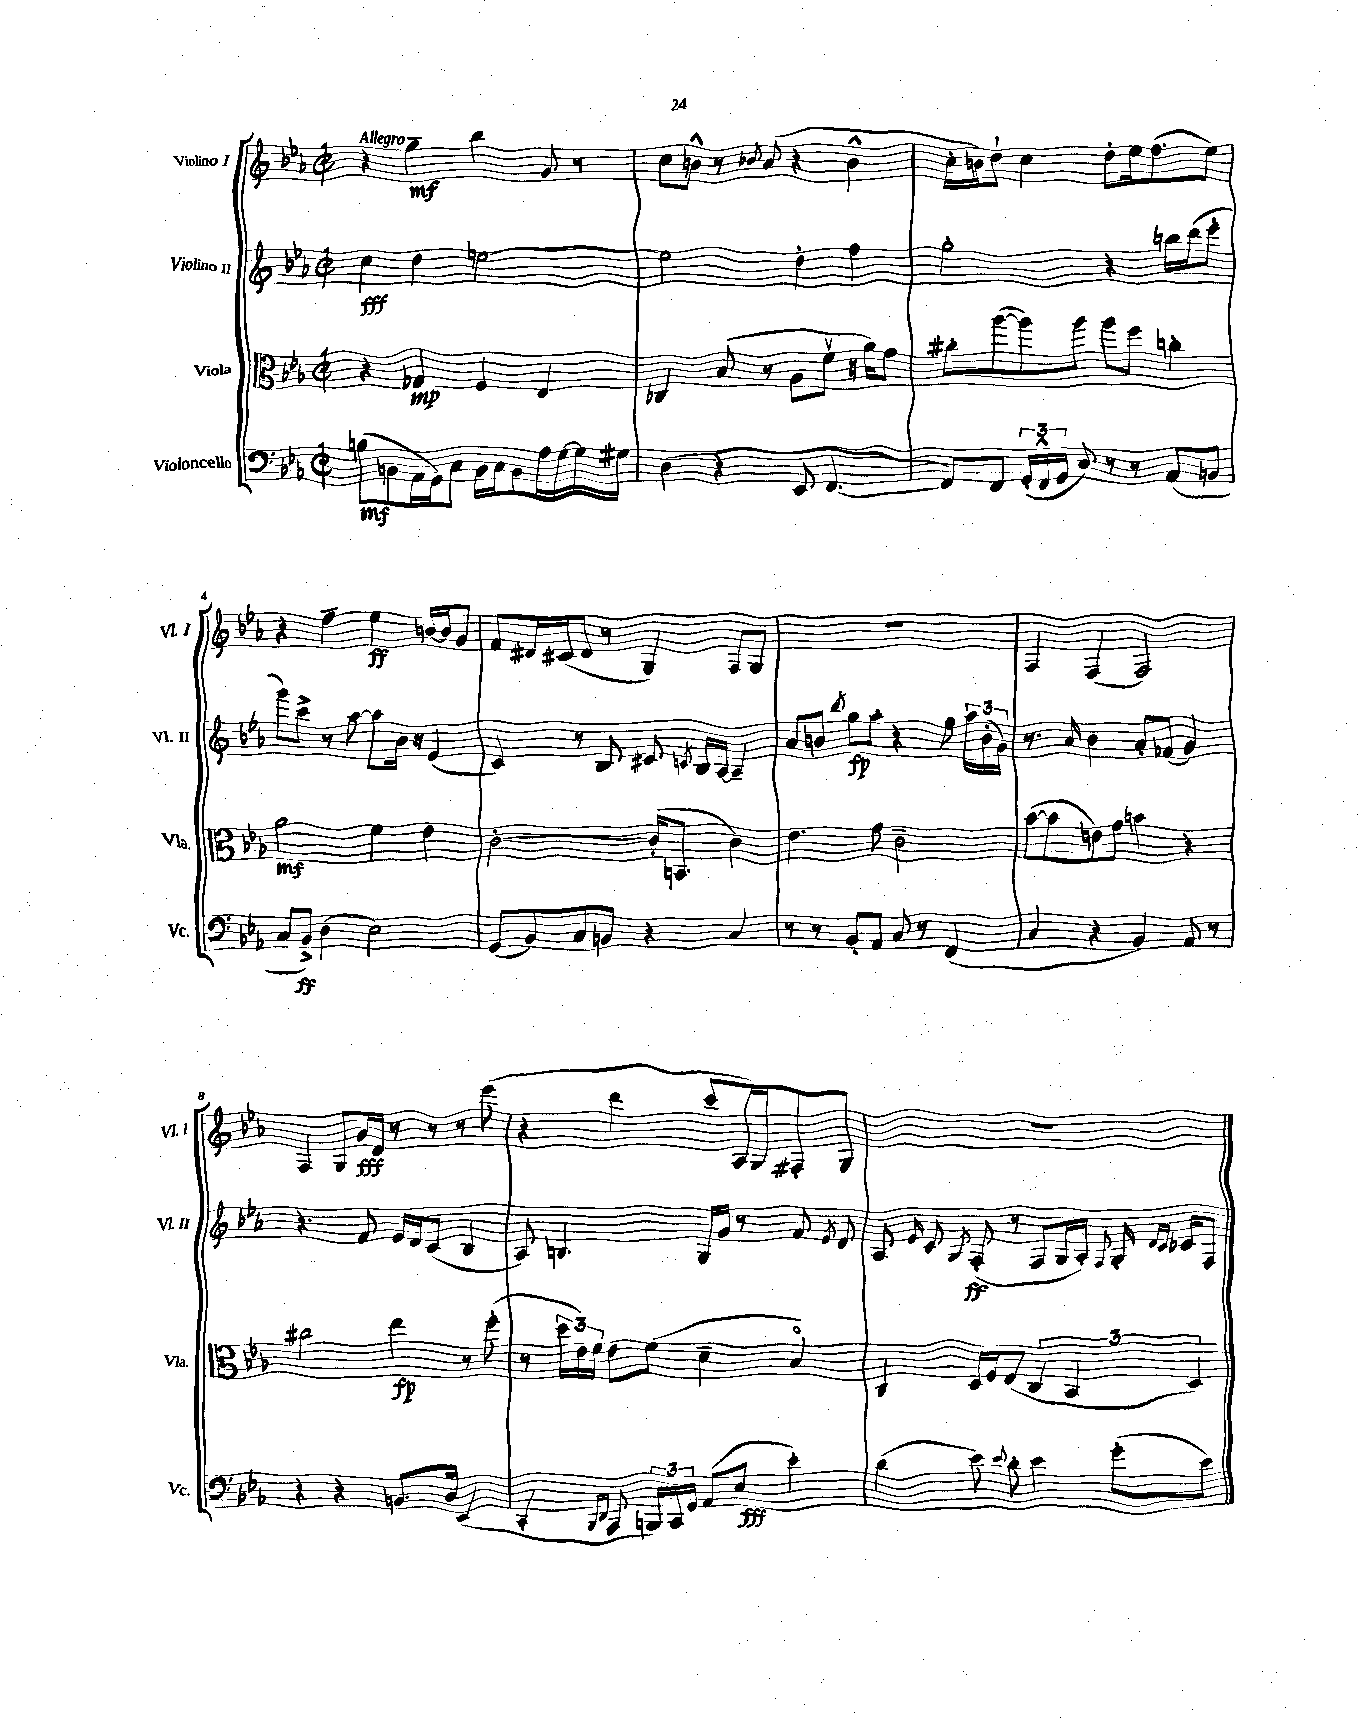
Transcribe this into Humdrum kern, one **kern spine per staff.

**kern	**kern	**kern	**kern
*staff4	*staff3	*staff2	*staff1
*clefF4	*clefC3	*clefG2	*clefG2
*k[b-e-a-]	*k[b-e-a-]	*k[b-e-a-]	*k[b-e-a-]
*M2/2	*M2/2	*M2/2	*M2/2
*met(c|)	*met(c|)	*met(c|)	*met(c|)
(8B	4r	4cc	4r
8BB	.	.	.
16AA-	4G-	4dd	4gg~
16GG)	.	.	.
8C	.	.	.
16BB	4F	[2ee	4bb-
16C	.	.	.
8BB	.	.	.
16A-	4E-	.	8g
[16G	.	.	.
16G]	.	.	8r
16G#	.	.	.
=	=	=	=
(4D	4C-	2ee]	8cc
.	.	.	8b^^
4r	(8B-	.	8r
.	.	.	8qb-
.	8r	.	(8a-
8EE-	8A-	4dd'	4r
[4.FF	8fv	.	.
.	16r	4ff	4b-^^
.	16a-)	.	.
.	8g	.	.
=	=	=	=
8FF])	8cc#'	2gg'	16cc'
.	.	.	16b)
8FF	([8aa-	.	8dd`
(24GG'	8aa-])	.	4cc
24FF^^	.	.	.
24GG	.	.	.
8C)	8aa-	.	.
8r	8aa-	4r	8dd'
8r	8ff	.	16ee-
.	.	.	(8.ff
(8AA-	4cc'	16bb	.
.	.	(16ddd	.
8BB	.	8eee-'	8ee-)
=	=	=	=
8C	2a-	8ggg)	4r
8BB-^)	.	8ccc^	.
(4D	.	8r	4ff~
.	.	[8aa-	.
2E-)	4f	8aa-]	4ee-
.	.	16b-	.
.	.	16r	.
.	4e-	(4e-	[16b
.	.	.	16b]
.	.	.	8g
=	=	=	=
(8GG	[2c'	4c)	8f
8BB-)	.	.	16d#
.	.	.	(16c#
8C	.	8r	8d#
8BB	.	8B-	8r
4r	(16c']	8c#	4G)
.	8.BB	.	.
.	.	8qc	.
.	.	16B-	.
.	.	[16A-	.
4C	4c)	4A-~]	8F
.	.	.	8G
=	=	=	=
8r	4.e-	8a-	1r
8r	.	8b	.
.	.	8qbb-	.
8BB-'	.	8gg	.
8AA-	8g	8aa-'	.
8C	2c~	4r	.
8r	.	.	.
(4FF	.	8gg	.
.	.	24aa-	.
.	.	(24b'	.
.	.	24g)	.
=	=	=	=
4C	([8b-	8.r	4F
.	8b-]	.	.
.	.	16a-	.
4r	8e)	4b-	(4F
.	8g	.	.
4BB-)	4b	8a-'	2F)
.	.	(8f-	.
8AA-	4r	4g)	.
8r	.	.	.
=	=	=	=
4r	2cc#	4.r	4F
4r	.	.	8G
.	.	8f	16g
.	.	.	16d
8.BB	4ee-	16e-	8r
.	.	16d	.
.	.	(8c	8r
16D	.	.	.
(4EE-	8r	4B-	8r
.	(8ff'	.	(8eee-
=	=	=	=
4CC'	8r	8A-)	4r
.	24dd	4.B	.
.	24e-)	.	.
.	24f	.	.
16qqBBB-	.	.	.
16qqDD	.	.	.
8AAA-	8e-	.	4ddd
24BBB)	(8f	.	.
24CC	.	.	.
24GG	.	.	.
(8AA-	4d~	16G	8ccc
.	.	16g	.
8E-	.	8r	16A-)
.	.	.	16G
4e-')	4B-o)	8f	8F#'
.	.	8qe-	.
.	.	8d	8G
=	=	=	=
(4d	4C	8A-	1r
.	.	16qqe-	.
.	.	8c	.
.	.	8qG	.
8e-)	16D	(8F'	.
.	16F	.	.
8qqe-	.	.	.
8d'	(8E-	8r	.
4e-	6C	8F	.
.	.	16G	.
.	6BB-	.	.
.	.	16A-')	.
.	.	8qqF	.
(8g'	.	16G'	.
.	.	16qqd	.
.	.	16qqc	.
.	.	16c-	.
.	6D)	.	.
8e-)	.	8F	.
==	==	==	==
*-	*-	*-	*-
